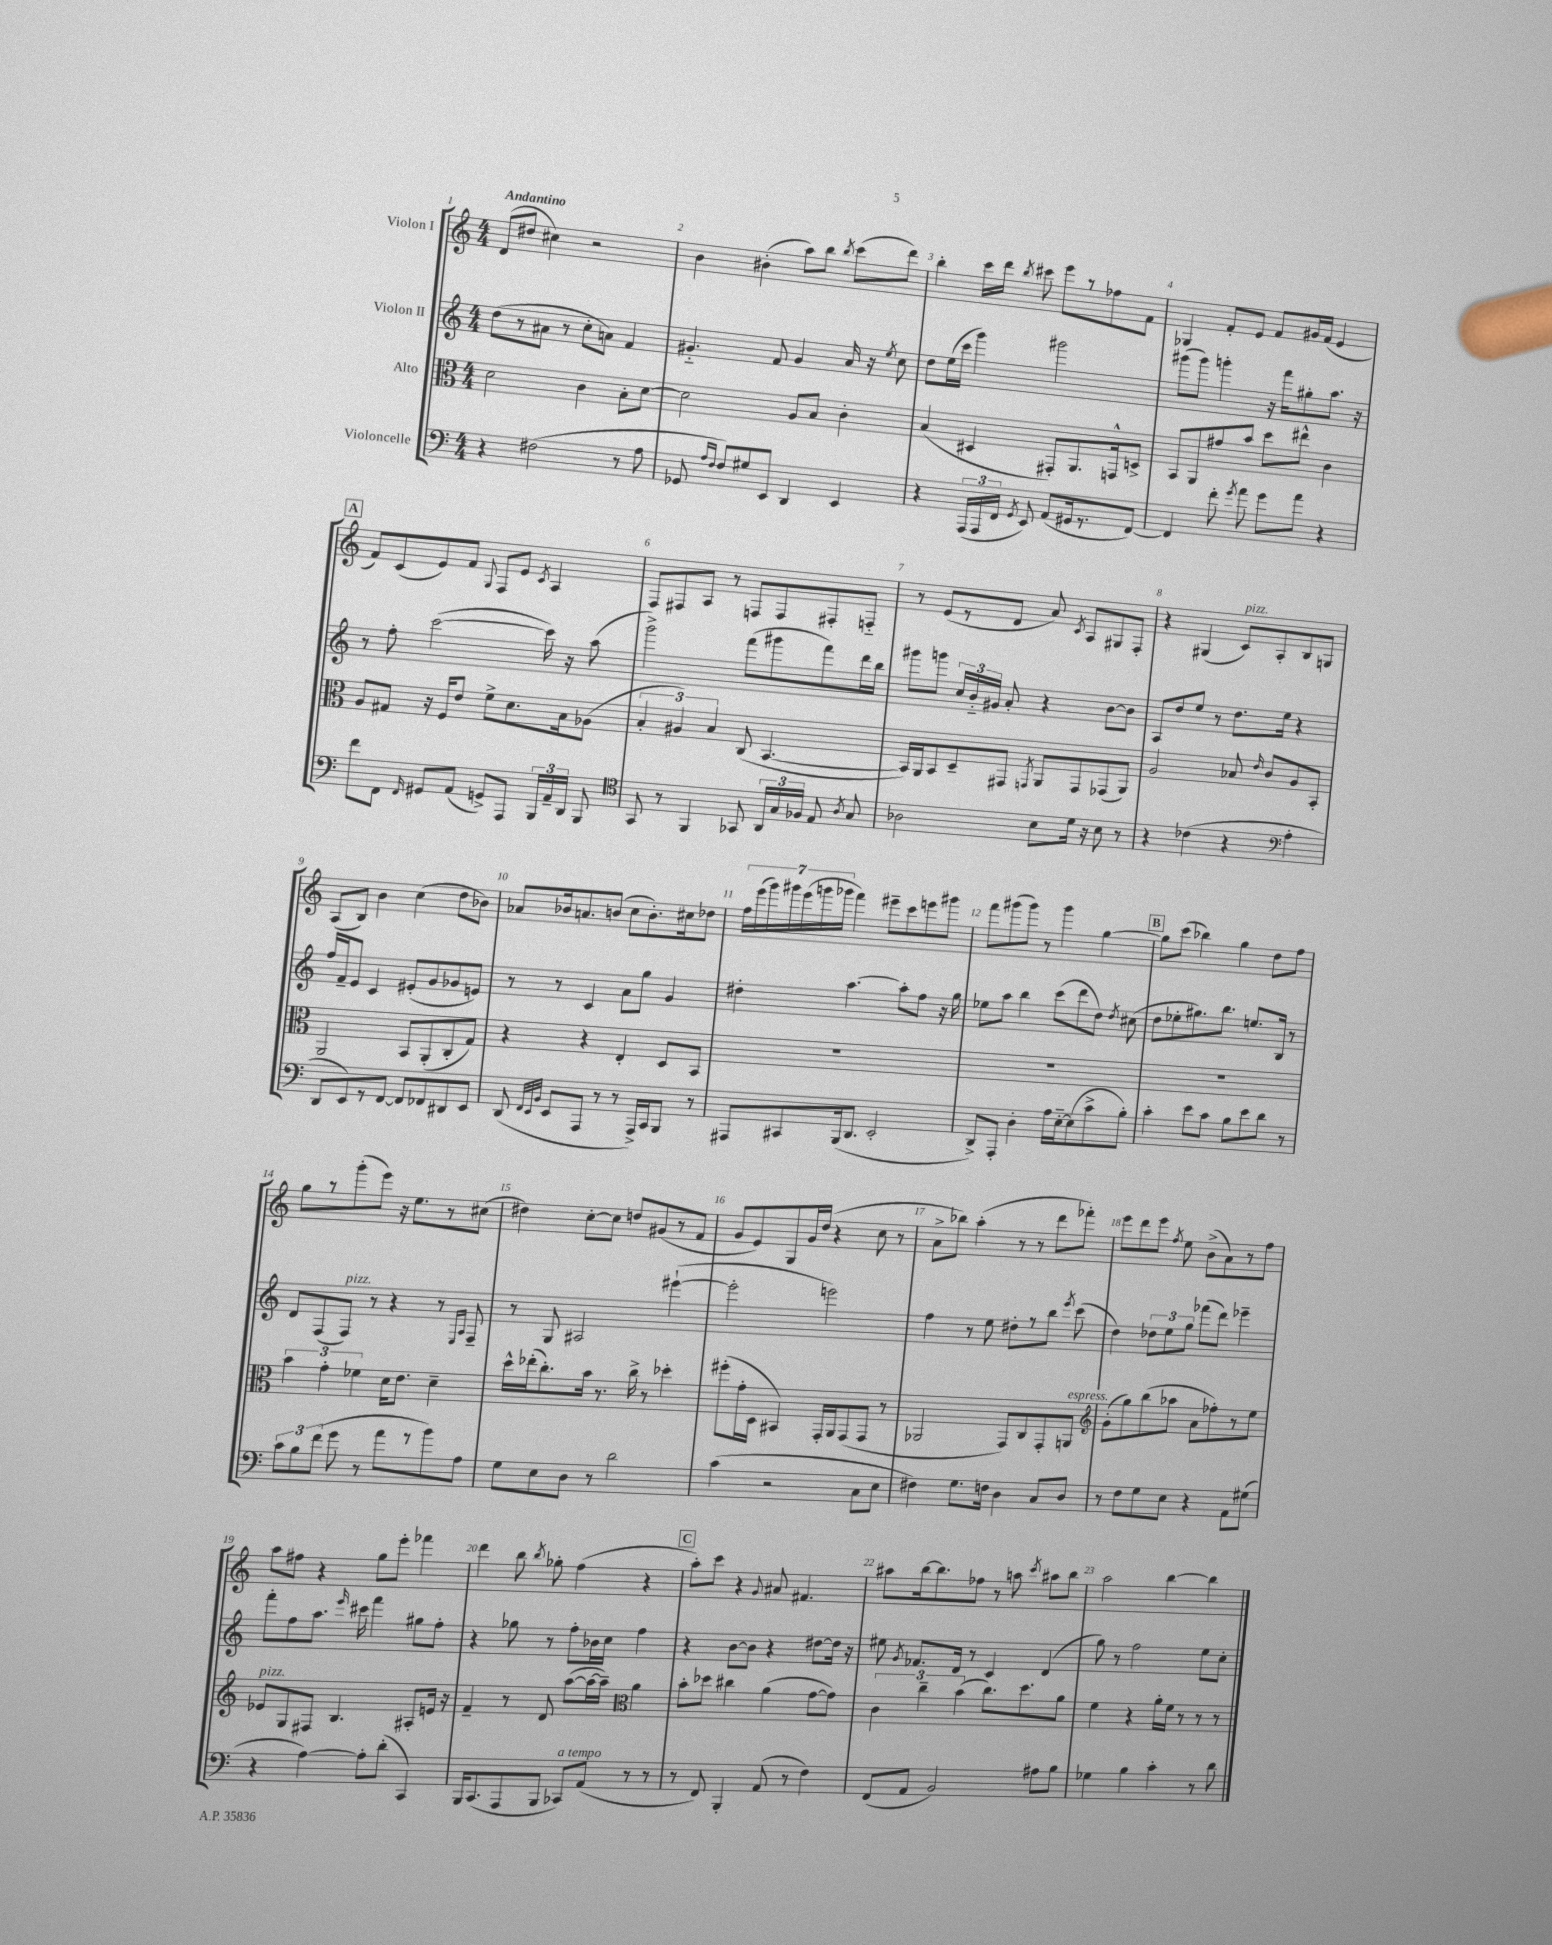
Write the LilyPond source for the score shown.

<<
\new StaffGroup <<
\new Staff = "s0" \with { instrumentName = "Violon I" } {
    \clef treble \key c \major \numericTimeSignature \time 4/4 \tempo "Andantino"
    \autoBeamOff d'8[( dis''8] cis''4) r2 |
    b'4 bis'4-.( a''8[) b''8] \acciaccatura { b''8 } c'''8[( d'''8]) |
    b''4-. c'''16[ d'''16] \acciaccatura { b''8 } cis'''8 e'''8[ r8 fes''8 f'8] |
    ges4 f'8[-. e'8] f'8[ gis'16 f'16]( e'4 |
    \mark \markup { \box "A" } f'8[) c'8( e'8) f'8] \appoggiatura { g8 } f8[ e'8] \acciaccatura { c'8 } a4 |
    f8[ fis8 a8] r8 f8[ f8 fis8-. f8]-_ |
    r8 e'8[( r8 d'8] a'8) \acciaccatura { c'8 } a8[ gis8 f8]-. |
    r4 gis4( c'8[^\markup { \italic "pizz." }) a8-. b8 g8] |
    a8[( b8]) b'4 c''4( d''8[ bes'8]) |
    aes'8[ bes'16 a'8. b'8]( c''8[ b'8.-.) cis''16 des''8] |
    \tuplet 7/4 { f''16[ e'''16( g'''16) gis'''16 e'''16( g'''16 ges'''16] } f'''4) eis'''8[-- c'''8 e'''8 gis'''8] |
    f'''8[ gis'''8( gis'''8]) r8 gis'''4 g''4~ |
    \mark \markup { \box "B" } g''8[ c'''8]( bes''4) g''4 d''8[ f''8] |
    g''8[ r8 g'''8-.( e'''8]) r16 e''8.[ r8 cis''8]( |
    dis''4) c''8[~-. c''8] d''8[ gis'8( r8 f'8] |
    g'8[ e'8) g8 g'16 d''16]( r4 c''8 r8 |
    a'8[-> bes''8]) a''4-.( r8 r8 d'''8[ fes'''8]-.) |
    e'''8[ d'''8 e'''8] \acciaccatura { f''8 } e''8 b'8[->( a'8) r8 f''8] |
    a''8[ fis''8] r4 g''8[ e'''8]-. fes'''4 |
    d'''4 b''8 \acciaccatura { b''8 } ges''8-. f''4( r4 |
    \mark \markup { \box "C" } a''8[-.) c'''8] r4 \appoggiatura { g'8 } ais'8 fis'4. |
    ais''8[ b''16~ b''8. fes''8] r8 a''8 \acciaccatura { c'''8 } ais''8[ b''8] |
    a''2 b''4~ b''4 \bar "|." |
}
\new Staff = "s1" \with { instrumentName = "Violon II" } {
    \clef treble \key c \major \numericTimeSignature \time 4/4
    \autoBeamOff d''8[( r8 ais'8] r8 c''8[-. a'8]) f'4 |
    gis'4.-_ f'8 gis'4 a'16 r16 \acciaccatura { e''8 } c''8 |
    d''8[ e''16( c'''16] g'''4) gis'''2 |
    gis'''8[( gis'''8]) g'''4-. r16 f'''16[ gis''8-. a''8.] r16 |
    \mark \markup { \box "A" } r8 f''8-. c'''2~( c'''16) r16 a''8( |
    g'''2->) f'''8[( gis'''8 f'''8) d'''16 b''16] |
    gis'''8[ g'''8] \tuplet 3/2 { c''16[ b'16-_ gis'16] } a'8-. r4 b'8[~ b'8] |
    a8[ d''8 e''8] r8 d''8.[ e''16] r4 |
    f''16[ f'16-- e'8] c'4 eis'8[-.( g'8 ges'8 e'8]) |
    r8 r8 c'4 a'8[ g''8] g'4 |
    dis''4-. a''4.~ a''8[-. f''8] r16 g''16 |
    ees''8[ a''8] b''4 c'''8[( d'''8 d''8]) \acciaccatura { d''8 } cis''8( |
    \mark \markup { \box "B" } d''8[ ees''8-. gis''8.) b''8.] e''8.[ b16] r8 |
    d'8[ f8( f8]^\markup { \italic "pizz." }) r8 r4 r8 \grace { e16[ a16] } f8-- |
    r8 g8 ais2 eis'''4~-!( |
    eis'''2-. e'''2) |
    f''4 r8 e''8 dis''8[-. r8 b''8] \acciaccatura { e'''8 } c'''8( |
    d''4) \tuplet 3/2 { des''8[ e''8 g''8] } fes'''8[( d'''8]) ees'''4-- |
    f'''8[-. f''8 a''8.] \grace { e'''16 } cis'''16 f'''4 gis''8[ f''8]-. |
    r4 ges''8 r8 f''8[-. bes'16 c''16] f''4 |
    \mark \markup { \box "C" } r4 b'8[~ b'8] r4 dis''8[~ dis''16] r16 |
    eis''8 \acciaccatura { g'8 } fes'8.[ d'16] r8 c'4 d'4( |
    g''8) r8 f''2 e''8[ c''8]-. \bar "|." |
}
\new Staff = "s2" \with { instrumentName = "Alto" } {
    \clef alto \key c \major \numericTimeSignature \time 4/4
    \autoBeamOff d'2 c'4 b8[-. d'8]~ |
    d'2 a8[ b8] c'4-. |
    b4( dis4 gis,8[-.) a,8. g,16-^ d8]-> |
    b,8[ a,8 gis'8 b'8] d''8[ eis''8]-^ c'4 |
    \mark \markup { \box "A" } a8[ gis8] r16 f16[ e'8] f'8[-> d'8. b16 aes8]( |
    \tuplet 3/2 { b4-. ais4) b4 } c8( b,4.~ |
    b,16[) a,16 b,8 d8-- gis,8] \acciaccatura { g,8 } a,8[ g,8 ges,8( a,8]) |
    a2 bes8 \grace { e'16 } c'8[ a8 b,8]-. |
    a,2 b,8[ a,8-.( c8-. g8]) |
    r4 r4 e4-. d8[ b,8] |
    R1 |
    R1 |
    \mark \markup { \box "B" } R1 |
    \tuplet 3/2 { b'4 g'4-. fes'4 } d'16[ e'8.] d'4-- |
    d''16[-^ ees''16-.( c''8.-.) b'16] r8. c''16-> r8 des''4-. |
    fis''8[-.( g'16-. d16] bis,4) g,16[-. a,16 g,8( g,8] r8 |
    aes,2 g,8[) c8 g,8-. a,8]^\markup { \italic "espress." } |
    \clef treble g'8[-.( g''8) b''8( aes''8] a'8[ fes''8-.) r8 e''8] |
    ees'8[^\markup { \italic "pizz." } g8 fis8] b4. ais8[-. e'16] r16 |
    f'4-- r8 d'8 a''8[~( a''16~ a''16]--) \clef alto a'4 |
    \mark \markup { \box "C" } b'8[-. des''8] cis''4 a'4( g'8[~ g'8]) |
    \tuplet 3/2 { c'4 c''4-- b'4( } c''8.[) d''8. a'8] |
    f'4 r4 a'16[-. f'16] r8 r8 r8 \bar "|." |
}
\new Staff = "s3" \with { instrumentName = "Violoncelle" } {
    \clef bass \key c \major \numericTimeSignature \time 4/4
    \autoBeamOff r4 fis2( r8 a8 |
    ges,8 \grace { a16[ f16] } f8[) gis8 e,8] d,4 e,4 |
    r4 \tuplet 3/2 { a,,16[( a,,16 f,16] } \acciaccatura { g,8 } e,8) a,8[( gis,16 r8. f,8]~) |
    f,4 f'8-. \acciaccatura { g'8 } a'8 g'8[ a'8] r4 |
    \mark \markup { \box "A" } f'8[ f,8] \grace { f,16 } gis,8[ a,8]( g,8[->) a,,8] \tuplet 3/2 { b,,16[ a,16-- d,16] } b,,8 |
    \clef tenor g,8 r8 f,4 ges,8 \tuplet 3/2 { a,16[ g16 fes16] } e8 \acciaccatura { a8 } g8 |
    aes2 b8[ d'16] r16 b8 r8 |
    r4 ces'4( r4 \clef bass a4-. |
    d,8[ e,8) r8 f,8]~ f,8[ fes,8 dis,8 e,8] |
    d,8( \grace { f,32[ e,32 b,32] } e,8[ a,,8] r8 r8 a,,16[->) c,16 b,,8] r8 |
    ais,,8[ cis,8 b,,16( d,8.] e,2-. |
    d,8[->) a,,8]-. d4-. a16[ e16~-_ e8( c'8-> b8]-.) |
    \mark \markup { \box "B" } c'4-. e'8[ c'8] b8[ e'8 d'8] r8 |
    \tuplet 3/2 { c'8[ b8 f'8]( } g'8 r8 a'8[ r8 b'8) a8] |
    g8[ e8 d8] r8 d'2 |
    c'4( r2 c8[ e8] |
    fis4) g8.[ f16] d4 c8[ d8] |
    r8 f8[ g8 e8] r4 a,8[ gis8]( |
    r4 a4~) a8[-. d'8]-.( c,4) |
    b,,16[ c,8.( a,,8 b,,8] ces,8[^\markup { \italic "a tempo" }) a,8]( r8 r8 |
    \mark \markup { \box "C" } r8 f,8) b,,4-. a,8( r8 f4) |
    f,8[( a,8] b,2) ais8[ b8] |
    ges4 b4 c'4-. r8 d'8 \bar "|." |
}
>>
>>
\layout { \context { \Score \override BarNumber.break-visibility = ##(#f #t #t) barNumberVisibility = #all-bar-numbers-visible } }
